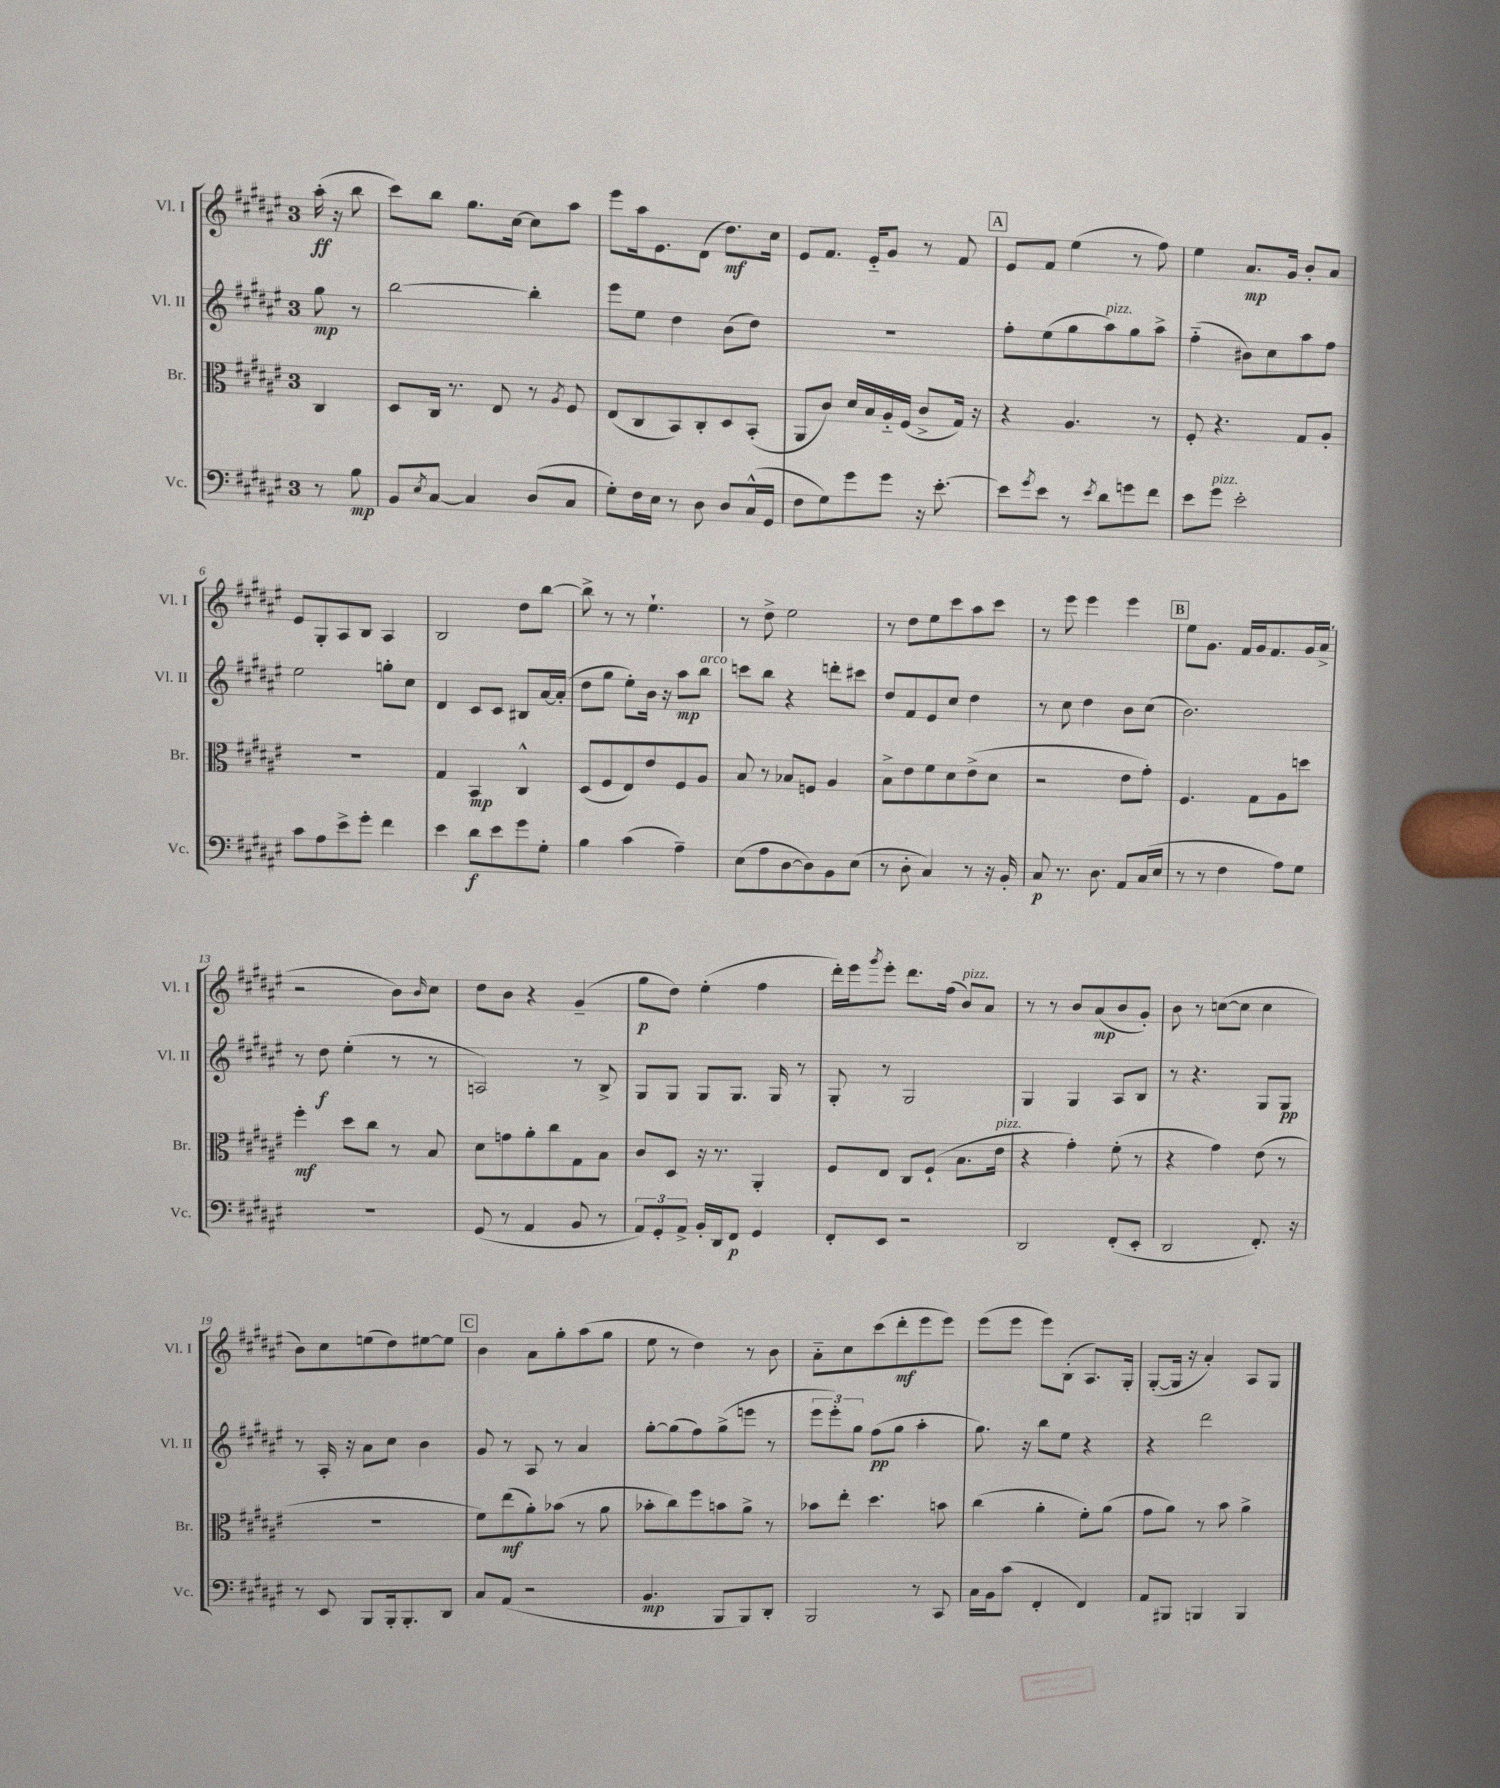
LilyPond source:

<<
\new StaffGroup <<
\new Staff = "s0" \with { instrumentName = "Vl. I" shortInstrumentName = "Vl. I" } {
    \clef treble \key fis \major \once \override Staff.TimeSignature.style = #'single-digit \time 3/4 \partial 4
    ais''16-.\ff( r16 b''8 |
    cis'''8) b''8 gis''8. cis''16~ cis''8 ais''8 |
    eis'''8 ais''16 eis'8. dis'8( dis''8.\mf) cis''16 |
    eis'8 fis'8. eis'16-_ gis'8 r8 fis'8 |
    \mark \markup { \box "A" } eis'8 fis'8 eis''4( r8 fis''8) |
    eis''4 ais'8.\mp gis'16 b'8-. ais'8 |
    eis'8 gis8-. ais8 b8 ais4 |
    b2 dis''8 b''8~ |
    b''8-> r8 r8 eis''4.-! |
    r8 dis''8-> eis''2 |
    r8 dis''8 eis''8 cis'''8 ais''8 cis'''8 |
    r8 eis'''8 eis'''4 eis'''4 |
    \mark \markup { \box "B" } eis''8 gis'8. fis'16 gis'16 fis'8. gis'16 ais'16->( |
    r2 b'8) \grace { b'16 } cis''8 |
    dis''8 b'8 r4 gis'4--( |
    gis''8\p dis''8) eis''4-.( fis''4 |
    dis'''16-.) eis'''16 \acciaccatura { gis'''8 } eis'''8-. dis'''8. fis''16( b'8^\markup { \italic "pizz." }) ais'8 |
    r8 r8 b'8 ais'8\mp( b'8 gis'8-.) |
    b'8 r8 c''8~( c''8 c''4 |
    b'8) cis''8 e''8( dis''8) eis''8~ eis''8 |
    \mark \markup { \box "C" } b'4 ais'8 gis''8-. ais''8( gis''8 |
    eis''8 r8 dis''4) r8 b'8 |
    ais'8-_ cis''8 cis'''8( dis'''8-.\mf eis'''8 eis'''8) |
    eis'''8( eis'''8 eis'''8) b8-.( ais8.) gis16-. |
    gis8~-.( gis16 r16 ais'4-.) ais8 gis8 \bar "|." |
}
\new Staff = "s1" \with { instrumentName = "Vl. II" shortInstrumentName = "Vl. II" } {
    \clef treble \key fis \major \once \override Staff.TimeSignature.style = #'single-digit \time 3/4 \partial 4
    gis''8\mp r8 |
    b''2~ b''4-. |
    eis'''8 eis''8 dis''4 b'8( dis''8) |
    R2. |
    \mark \markup { \box "A" } fis''8-. eis''8( gis''8 ais''8^\markup { \italic "pizz." }) gis''8 ais''8-> |
    fis''4-_( bis'8) cis''8 ais''8 fis''8 |
    eis''2 g''8-. cis''8 |
    dis'4 cis'8 cis'8 bis8 ais'16~ ais'16-.( |
    dis''8 gis''8 eis''8-.) b'16 r16 ais''8\mp b''8^\markup { \italic "arco" } |
    c'''8 b''8 r4 d'''8-. cis'''8 |
    dis''8 fis'8 eis'8 cis''8 dis''4 |
    r8 cis''8 dis''4 b'8 cis''8( |
    \mark \markup { \box "B" } b'2.) |
    r8 dis''8\f eis''4-.( r8 r8 |
    a2) r8 b8-> |
    gis8 gis8 gis8 gis8. gis16 r8 |
    gis8-. r8 gis2 |
    gis4 gis4 ais8 b8 |
    r8 r4. gis8 gis8\pp |
    r8 ais16-. r16 ais'8 cis''8 b'4 |
    \mark \markup { \box "C" } gis'8 r8 ais8 r8 ais'4 |
    gis''8~-. gis''8( fis''8) gis''8->( e'''8 r8 |
    \tuplet 3/2 { eis'''8 eis'''8-.) gis''8 } fis''8\pp( gis''8 ais''4-. |
    gis''8.) r16 b''8 eis''8 r4 |
    r4 dis'''2 \bar "|." |
}
\new Staff = "s2" \with { instrumentName = "Br." shortInstrumentName = "Br." } {
    \clef alto \key fis \major \once \override Staff.TimeSignature.style = #'single-digit \time 3/4 \partial 4
    cis4 |
    dis8 cis16 r8. eis8 r8 \acciaccatura { ais8 } fis8 |
    eis8( cis8 b,8) cis8-. dis8 b,8-.( |
    ais,8 cis'8) dis'16 b16 ais16-_ fis16( cis'8-> gis16) r16 |
    \mark \markup { \box "A" } r4 ais4. r8 |
    fis8-. r4. gis8 ais8-. |
    R2. |
    gis4 b,4\mp cis4-^ |
    dis8( fis8 eis8) eis'8 fis8 ais8 |
    b8 r8 bes8 f8 ais4 |
    b8-> eis'8 fis'8 dis'8 eis'8->( dis'8 |
    r2 eis'8 gis'8-.) |
    \mark \markup { \box "B" } fis4. gis8 ais8 d''8 |
    fis''4-.\mf dis''8 cis''8 r8 b8 |
    dis'8 g'8 ais'8-. cis''8 gis8 b8 |
    cis'8 dis8 r16 r8. ais,4-. |
    fis8 eis8 cis8 fis8-!( b8. eis'16^\markup { \italic "pizz." } |
    r4 gis'4-.) fis'8-.( r8 |
    r4 gis'4) eis'8( r8 |
    R2. |
    \mark \markup { \box "C" } fis'8) eis''8\mf( ais'8-.) bes'8( r8 ais'8 |
    bes'8-. cis''8) fis''8 b'8 ais'8-> r8 |
    bes'8 eis''8-. dis''4. b'8 |
    cis''4( ais'4-. fis'8-.) ais'8( |
    gis'8 ais'8) r8 b'8 ais'4-> \bar "|." |
}
\new Staff = "s3" \with { instrumentName = "Vc." shortInstrumentName = "Vc." } {
    \clef bass \key fis \major \once \override Staff.TimeSignature.style = #'single-digit \time 3/4 \partial 4
    r8 b8\mp |
    b,8 \acciaccatura { eis8 } cis8~ cis4 dis8( cis8 |
    gis8-.) fis16 eis16 r8 dis8 dis8 cis16-^( gis,16 |
    fis8 gis8) gis'8 gis'8 r16 eis'8.~-. |
    \mark \markup { \box "A" } eis'8 \acciaccatura { gis'8 } eis'8 r8 \acciaccatura { eis'8 } dis'8 g'8 fis'8 |
    eis'8 gis'8^\markup { \italic "pizz." } eis'2-. |
    cis'8 ais8 eis'8-> gis'8-. fis'4 |
    eis'4 dis'8\f eis'8 gis'8 gis8-. |
    b4 cis'4( ais4--) |
    eis8( ais8 dis8~ dis8) b,8 eis8( |
    r8 dis8-. cis4) r8 r16 b,16-. |
    cis8\p r8. dis8. ais,8 cis16( eis16 |
    \mark \markup { \box "B" } r8 r8 fis4 ais8) gis8 |
    R2. |
    gis,8( r8 ais,4 b,8 r8 |
    \tuplet 3/2 { ais,8) gis,8-. ais,8-> } b,16-. dis,16 fis,8\p gis,4 |
    fis,8-. eis,8 r2 |
    dis,2 fis,8-.( eis,8-. |
    dis,2 fis,8.-.) r16 |
    r8 eis,8 b,,8 b,,16-. b,,8.-. dis,8 |
    \mark \markup { \box "C" } cis8 ais,8( r2 |
    b,4.\mp b,,8 b,,8) dis,8-. |
    b,,2 r8 cis,8 |
    cis16 b,16 cis'8( fis,4-. fis,4) |
    ais,8 bis,,8 b,,4 b,,4 \bar "|." |
}
>>
>>
